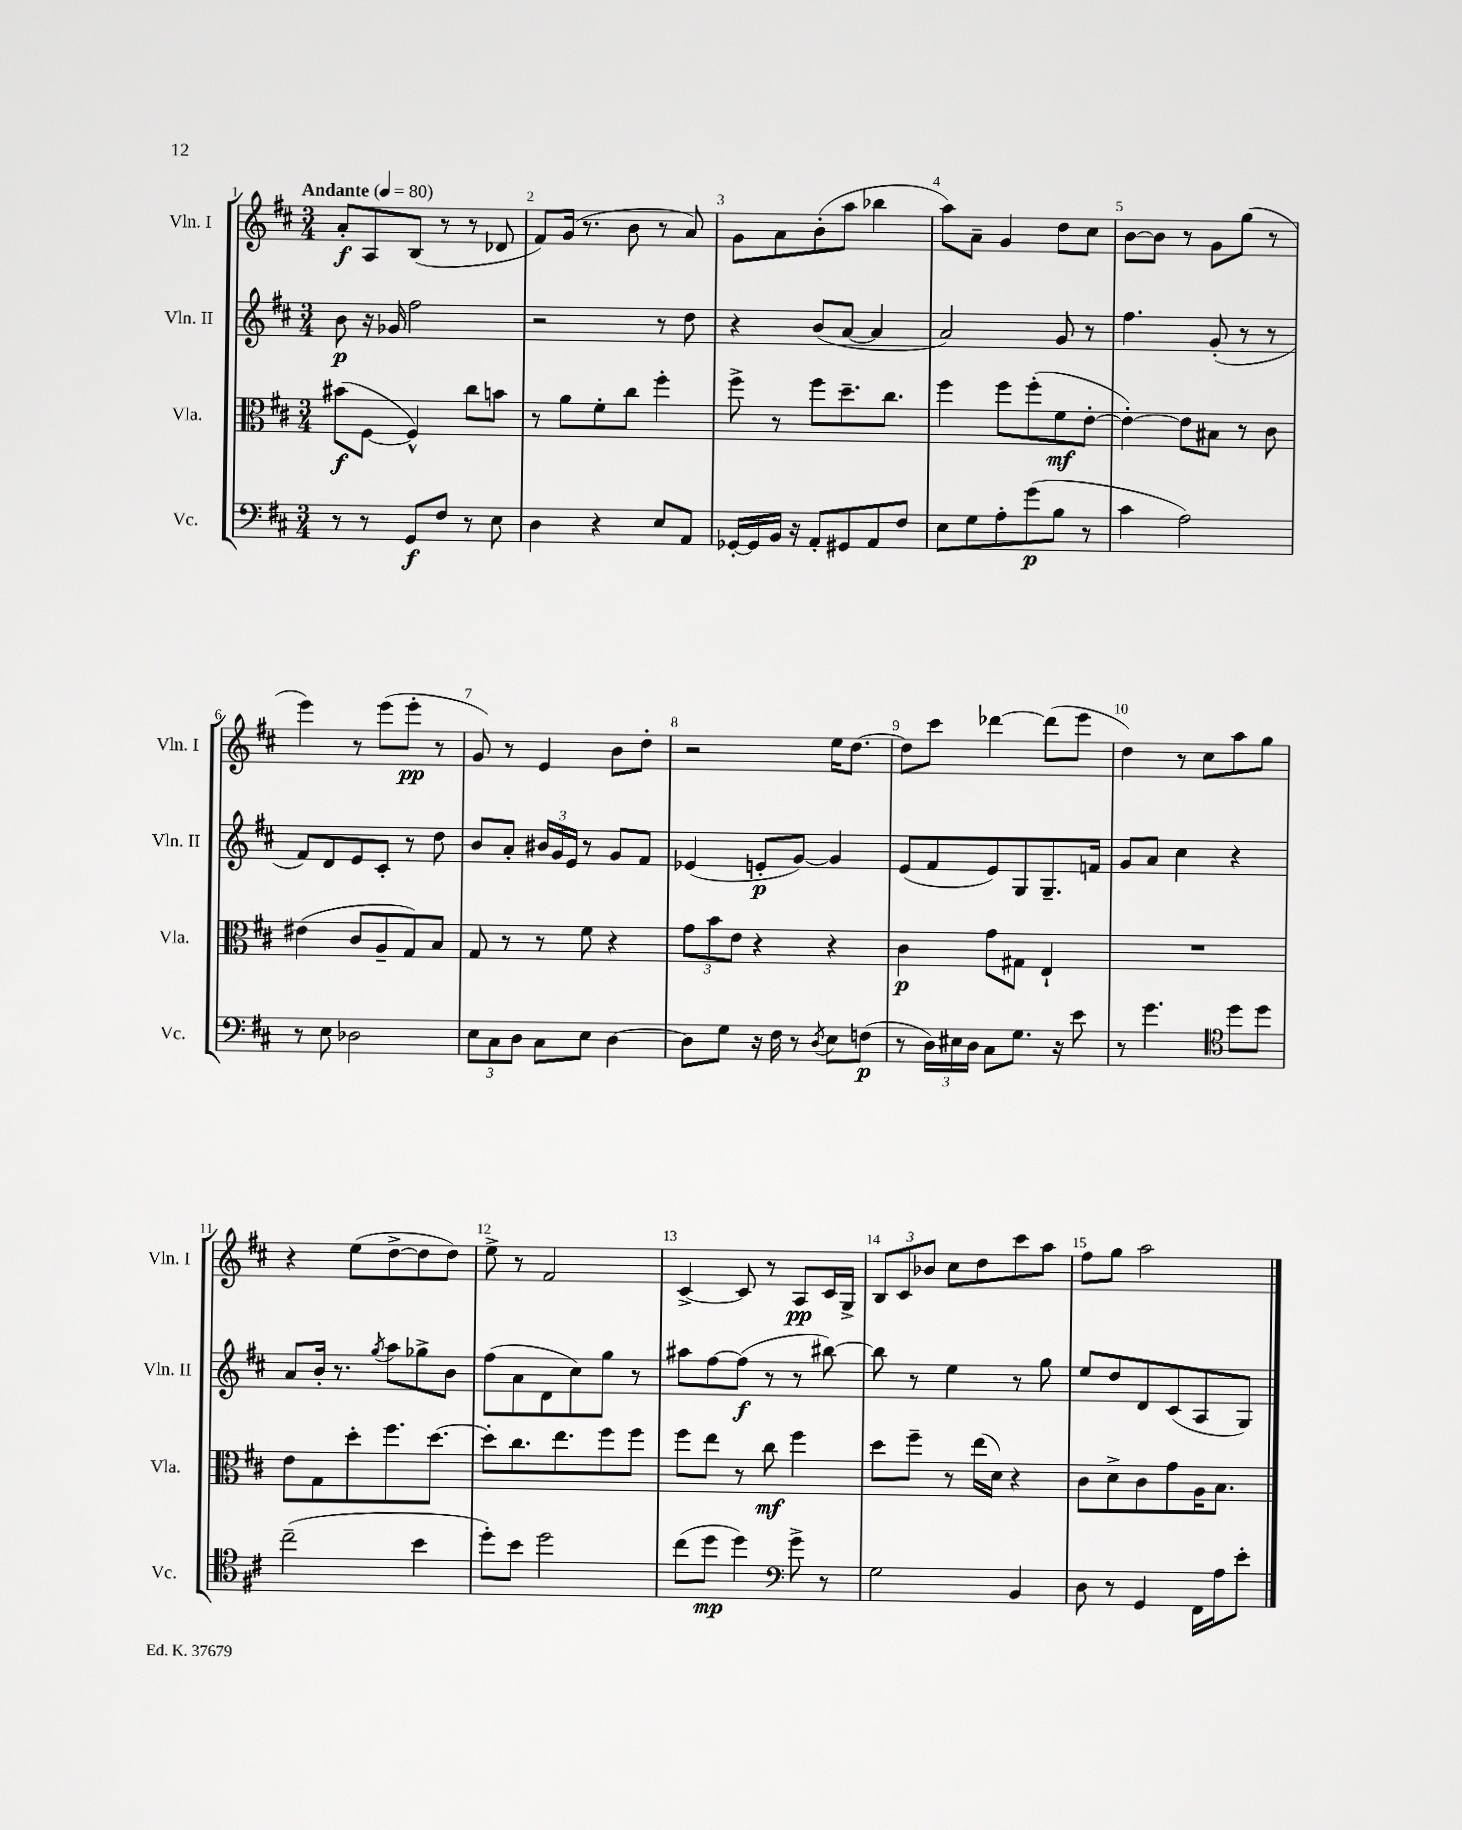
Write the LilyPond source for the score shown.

<<
\new StaffGroup <<
\new Staff = "s0" \with { instrumentName = "Vln. I" shortInstrumentName = "Vln. I" } {
    \clef treble \key d \major \numericTimeSignature \time 3/4 \tempo "Andante" 4 = 80
    \autoBeamOff a'8[-.\f a8 b8]( r8 r8 des'8 |
    fis'8[) g'16]( r8. b'8 r8 a'8) |
    g'8[ a'8 b'8-.( a''8] bes''4 |
    a''8[) a'8]-- g'4 d''8[ cis''8] |
    b'8[~ b'8] r8 g'8[ g''8]( r8 |
    e'''4) r8 e'''8[( e'''8]-.\pp r8 |
    g'8) r8 e'4 b'8[ d''8]-. |
    r2 e''16[ d''8.]~ |
    d''8[ cis'''8] des'''4~ des'''8[( e'''8] |
    d''4) r8 cis''8[ a''8 g''8] |
    r4 e''8[( d''8~-> d''8 d''8]) |
    e''8-> r8 fis'2 |
    cis'4~-> cis'8 r8 a8[\pp cis'16 g16]-> |
    \tuplet 3/2 { b8[ cis'8 bes'8] } cis''8[ d''8 cis'''8 a''8] |
    fis''8[ g''8] a''2 \bar "|." |
}
\new Staff = "s1" \with { instrumentName = "Vln. II" shortInstrumentName = "Vln. II" } {
    \clef treble \key d \major \numericTimeSignature \time 3/4
    \autoBeamOff b'8\p r16 ges'16 fis''2 |
    r2 r8 d''8 |
    r4 b'8[( a'8]~ a'4 |
    a'2) g'8 r8 |
    fis''4. g'8-.( r8 r8 |
    fis'8[) d'8 e'8 cis'8]-. r8 d''8 |
    b'8[ a'8]-. \tuplet 3/2 { bis'16[ g'16 e'16] } r8 g'8[ fis'8] |
    ees'4( e'8[-.\p g'8]~) g'4 |
    e'8[( fis'8 e'8) g8 g8.-- f'16] |
    g'8[ a'8] cis''4 r4 |
    a'8[ b'16]-. r8. \acciaccatura { g''8 } a''8[ ges''8-> b'8] |
    fis''8[( a'8 d'8 cis''8) g''8] r8 |
    ais''8[ fis''8~ fis''8]\f( r8 r8 bis''8~) |
    bis''8 r8 e''4 r8 g''8 |
    e''8[ d''8 d'8 cis'8( a8 g8]) \bar "|." |
}
\new Staff = "s2" \with { instrumentName = "Vla." shortInstrumentName = "Vla." } {
    \clef alto \key d \major \numericTimeSignature \time 3/4
    \autoBeamOff bis'8[\f( fis8]~ fis4-^) cis''8[ b'8] |
    r8 a'8[ fis'8-. cis''8] fis''4-. |
    fis''8-> r8 fis''8[ d''8.-- cis''8.] |
    fis''4 fis''8[ fis''8-.( fis'8\mf e'8]~-. |
    e'4~-.) e'8[ bis8] r8 cis'8 |
    eis'4( cis'8[ a8-- g8) b8] |
    g8 r8 r8 fis'8 r4 |
    \tuplet 3/2 { g'8[ b'8 e'8] } r4 r4 |
    cis'4\p g'8[ gis8] e4-! |
    R2. |
    e'8[ g8 d''8-. fis''8. d''8.]~ |
    d''8[-. cis''8. e''8. fis''8 fis''8] |
    fis''8[ e''8] r8 cis''8\mf fis''4 |
    d''8[ fis''8]-- r8 e''16[( d'16]) r4 |
    cis'8[ d'8-> cis'8 g'8 a16 b8.] \bar "|." |
}
\new Staff = "s3" \with { instrumentName = "Vc." shortInstrumentName = "Vc." } {
    \clef bass \key d \major \numericTimeSignature \time 3/4
    \autoBeamOff r8 r8 g,8[\f fis8] r8 e8 |
    d4 r4 e8[ a,8] |
    ges,16[~-. ges,16 b,16] r16 a,8[-. gis,8 a,8 fis8] |
    e8[ g8 a8-. g'8\p( b8] r8 |
    cis'4 a2) |
    r8 e8 des2 |
    \tuplet 3/2 { e8[ cis8 d8] } cis8[ e8] d4~ |
    d8[ g8] r16 fis16 r8 \acciaccatura { d8 } e8[ f8]\p( |
    r8 \tuplet 3/2 { d16[) eis16 d16] } cis8[ g8.] r16 e'8 |
    r8 g'4. \clef tenor d''8[ d''8] |
    cis''2--( b'4 |
    d''8[-.) b'8] d''2 |
    cis''8[( d''8]\mp d''4) \clef bass g'8-> r8 |
    g2 b,4 |
    d8 r8 g,4 fis,16[ a16 e'8]-. \bar "|." |
}
>>
>>
\layout { \context { \Score \override BarNumber.break-visibility = ##(#f #t #t) barNumberVisibility = #all-bar-numbers-visible } }
